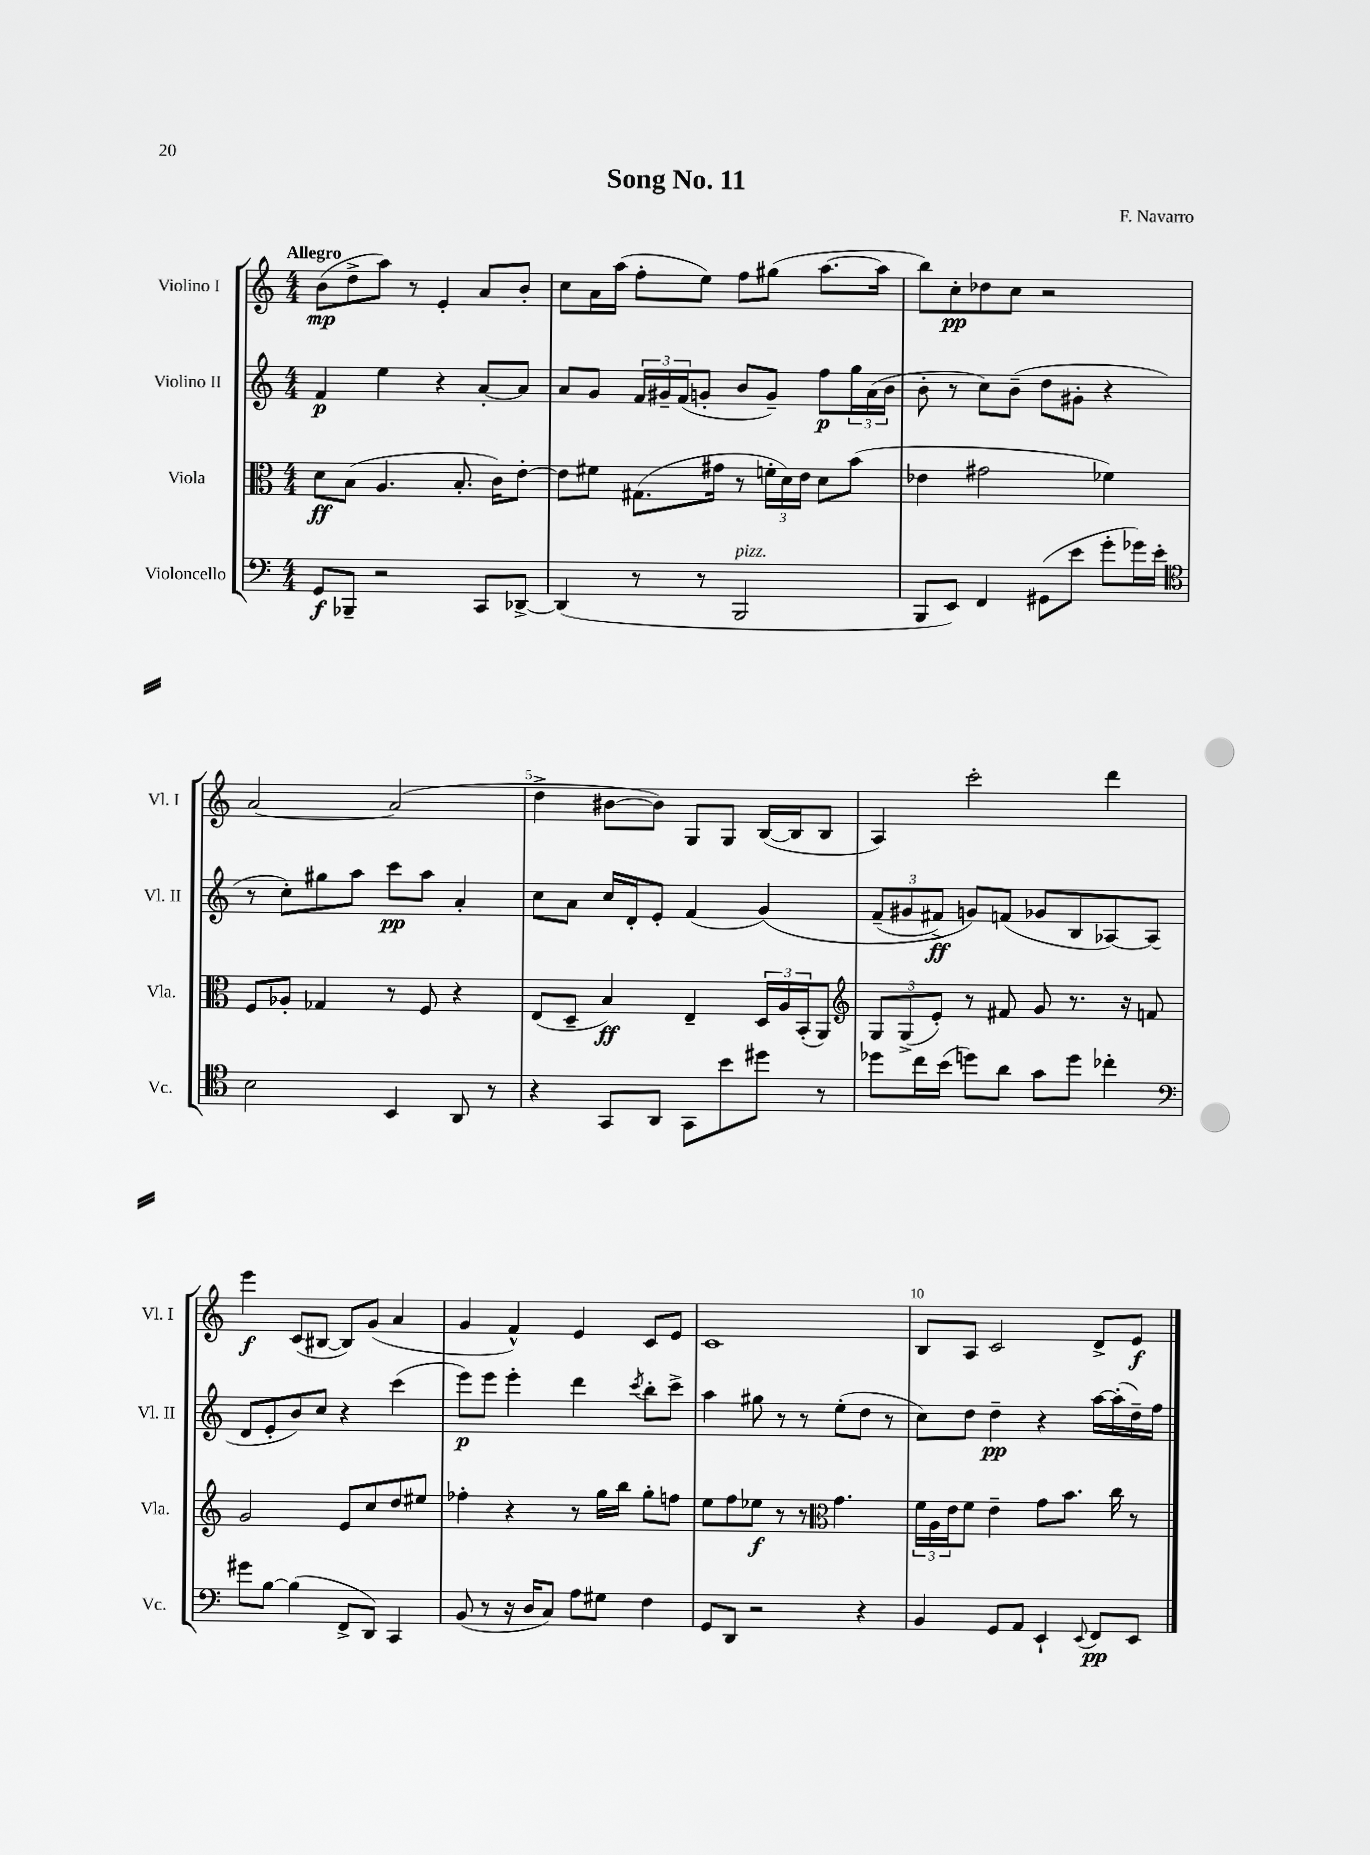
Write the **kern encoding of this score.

**kern	**kern	**kern	**kern
*staff4	*staff3	*staff2	*staff1
*clefF4	*clefC3	*clefG2	*clefG2
*k[]	*k[]	*k[]	*k[]
*M4/4	*M4/4	*M4/4	*M4/4
8GG	8d	4f	(8b
8BBB-~	(8B	.	8dd^
2r	4.A	4ee	8aa)
.	.	.	8r
.	.	4r	4e'
.	8.B'	.	.
8CC	.	[8a'	8a
.	16c)	.	.
[8DD-^	[8e'	8a]	8b'
=	=	=	=
(4DD-]	8e]	8a	8cc
.	8f#	8g	16a
.	.	.	(16aa
8r	(8.G#	24f	8ff'
.	.	24g#~	.
.	.	(24f	.
8r	.	8g'	8ee)
.	16g#	.	.
2BBB	8r	8b	8ff
.	24f'	8g~)	(8gg#
.	24d)	.	.
.	24e	.	.
.	8d	8ff	[8.aa
.	(8b	24gg	.
.	.	(24a	.
.	.	.	16aa]
.	.	24b	.
=	=	=	=
8BBB	4e-	8b'	8bb)
8EE)	.	8r	8cc'
4FF	2g#	8cc)	8dd-
.	.	(8b~	8cc
(8GG#	.	8dd	2r
8e	.	8g#'	.
8g'	4f-)	4r	.
16g-)	.	.	.
16e'	.	.	.
=	=	=	=
*clefC4	*	*	*
2B	8F	8r	[2a
.	8A-'	8cc')	.
.	4G-	8gg#	.
.	.	8aa	.
4BB	8r	8ccc	(2a]
.	8F	8aa	.
8AA	4r	4a'	.
8r	.	.	.
=	=	=	=
4r	(8E	8cc	4dd^
.	8D~	8a	.
8GG	4B)	16cc	[8b#
.	.	16d'	.
8AA	.	8e'	8b#])
8GG	4E~	(4f	8G
8b	.	.	8G
8dd#	24D	&(4g)	([16B
.	24A	.	.
.	.	.	16B]
.	(24BB'	.	.
8r	8AA)	.	8B
=	=	=	=
*	*clefG2	*	*
8dd-	12G	(12f~	4A)
.	(12G^	12g#	.
16cc	.	.	.
.	12e')	12f#^)	.
(16b	.	.	.
8dd)	8r	8g&)	2ccc'
8a	8f#	(8f	.
8g	8g	8g-	.
8dd	8.r	8B	.
4cc-'	.	[8A-)	4ddd
.	16r	.	.
.	8f	(8A-]	.
=	=	=	=
*clefF4	*	*	*
8g#	2g	8d	4eee
[8B	.	8e'	.
(4B]	.	8b)	(8c
.	.	8cc	[8B#
8FF^	8e	4r	8B#])
8DD)	8cc	.	(8g
4CC	8dd	(4ccc	4a
.	8ee#	.	.
=	=	=	=
(8BB	4ff-'	8eee)	4g
8r	.	8eee	.
16r	4r	4eee'	4f^^)
16D	.	.	.
8C)	.	.	.
8A	8r	4ddd	4e
8G#	16gg	.	.
.	16bb	.	.
.	.	8qccc	.
4F	8gg'	8bb'	8c
.	8ff	8ccc^	8e
=	=	=	=
8GG	8ee	4aa	1c
8DD	8ff	.	.
2r	8ee-	8gg#	.
.	8r	8r	.
.	8r	8r	.
*	*clefC3	*	*
.	4.g	(8ee'	.
4r	.	8dd	.
.	.	8r	.
=	=	=	=
4BB	24f	8cc)	8B
.	24A	.	.
.	24e	.	.
.	8f	8dd	8A
8GG	4e~	4dd~	2c
8AA	.	.	.
4EE`	8g	4r	.
.	8.b	.	.
8qqEE	.	.	.
8FF	.	[16aa	8d^
.	16cc	(16aa']	.
8EE	8r	16dd~)	8e
.	.	16ff	.
==	==	==	==
*-	*-	*-	*-
